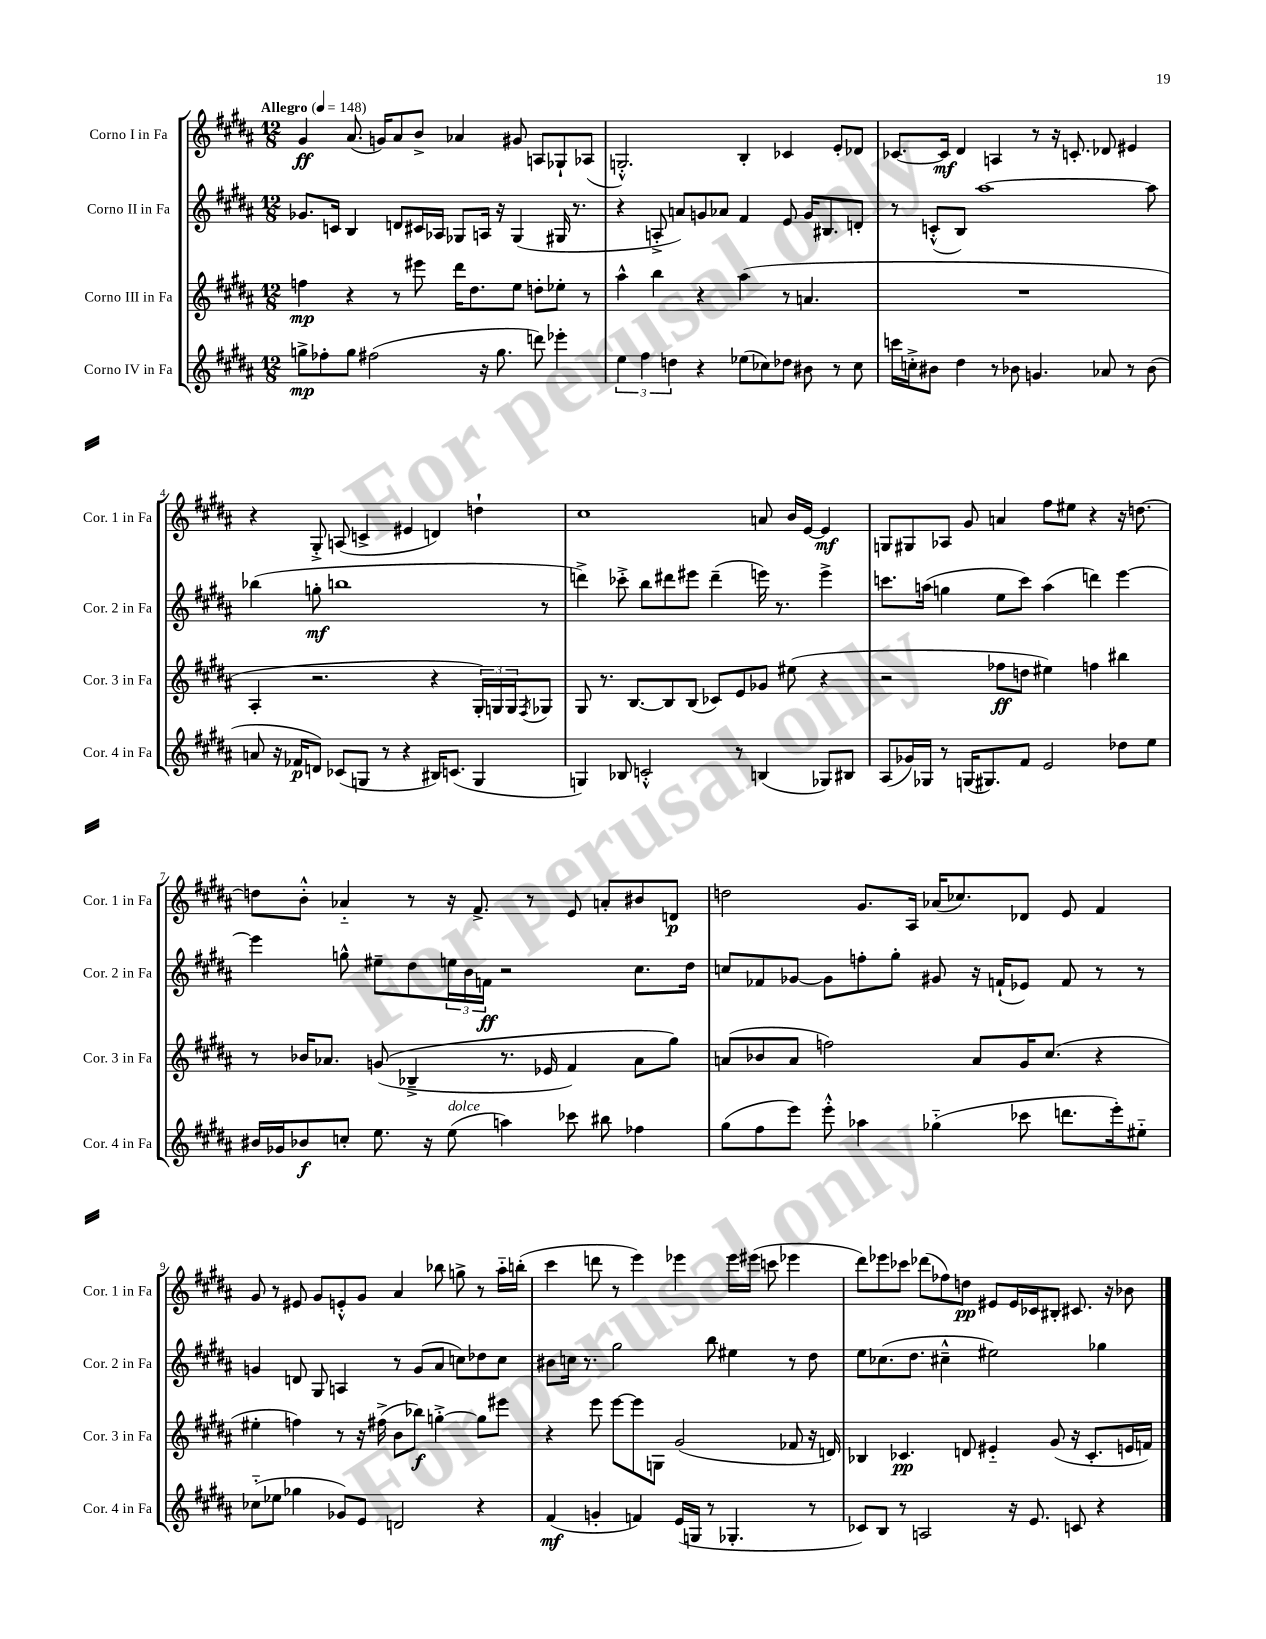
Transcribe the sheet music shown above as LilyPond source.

<<
\new StaffGroup <<
\new Staff = "s0" \with { instrumentName = "Corno I in Fa" shortInstrumentName = "Cor. 1 in Fa" } {
    \clef treble \key b \major \numericTimeSignature \time 12/8 \tempo "Allegro" 4 = 148
    gis'4\ff ais'8.( g'16) ais'8 b'8-> aes'4 gis'8 a8 ges8-! aes8( |
    g2.-.-^) b4-. ces'4 e'8-. des'8 |
    ces'8.~ ces'16\mf dis'4 a4 r8 r16 c'8.-. des'8 eis'4 |
    r4 gis8-.-> a8( c'4-> eis'4 d'4) d''4-! |
    cis''1 a'8 b'16 e'16~ e'4\mf |
    g8 gis8 aes8 gis'8 a'4 fis''8 eis''8 r4 r16 d''8.~ |
    d''8 b'8-.-^ aes'4-_ r8 r16 fis'8.-> r8 e'8 a'8-. bis'8 d'8\p |
    d''2 gis'8. ais16 aes'16( ces''8.) des'8 e'8 fis'4 |
    gis'8 r8 eis'8 gis'8 e'8-.-^ gis'8 ais'4 bes''8 g''8-> r8 ais''16-_ b''16-.( |
    cis'''4 d'''8 r8 e'''4) ees'''4 ees'''16 eis'''16( c'''8 ees'''4 |
    dis'''8) ees'''8 ces'''8 des'''8( fes''8) d''8\pp eis'8 eis'16 ces'16 bis8-. cis'8. r16 bes'8 \bar "|." |
}
\new Staff = "s1" \with { instrumentName = "Corno II in Fa" shortInstrumentName = "Cor. 2 in Fa" } {
    \clef treble \key b \major \numericTimeSignature \time 12/8
    ges'8. c'16 b4 d'8 cis'16 aes16 ges8 a16 r16 ges4( gis16 r8. |
    r4 a8-.-> a'8) g'8 aes'8 fis'4 e'8 g'16 bis8. d'8-. |
    r8 c'8-.-^( b8) ais''1~ ais''8 |
    bes''4( g''8-.\mf b''1 r8 |
    d'''4->) ces'''8-.-> b''8 dis'''8 eis'''8 dis'''4--( e'''16) r8. e'''4-> |
    c'''8. a''16( g''4 e''8 c'''8) a''4( d'''4) e'''4~ |
    e'''4 g''8-^ eis''8-- dis''8 \tuplet 3/2 { e''16 b'16 f'16\ff } r2 cis''8. dis''16 |
    c''8 fes'8 ges'8~ ges'8 f''8-. gis''8-. gis'8 r16 f'16-!( ees'8) f'8 r8 r8 |
    g'4 d'8 gis8 a4 r8 g'8( ais'8 c''8) des''8 c''8 |
    bis'8 c''16 r8. gis''2 b''8 eis''4 r8 dis''8 |
    e''8 ces''8.( dis''8. cis''4---^ eis''2) ges''4 \bar "|." |
}
\new Staff = "s2" \with { instrumentName = "Corno III in Fa" shortInstrumentName = "Cor. 3 in Fa" } {
    \clef treble \key b \major \numericTimeSignature \time 12/8
    f''4\mp r4 r8 eis'''8 dis'''16 dis''8. e''8 d''8-. ees''8-. r8 |
    ais''4-^ b''4 r4 ais''4( r8 a'4. |
    R1. |
    ais4-. r2. r4 \tuplet 3/2 { gis16-.) g16 g16 } \acciaccatura { fis8 } ges8 |
    gis8 r8. b8.~ b8 b8( ces'8) e'8 ges'8 eis''8( r4 |
    r2 fes''8\ff d''8 eis''4) f''4 bis''4 |
    r8 bes'16 aes'8. g'8(\( bes4---> r8. ees'16 fis'4) aes'8 gis''8\) |
    a'8( bes'8 a'8 f''2) a'8 gis'16 cis''8.( r4 |
    eis''4-. f''4) r8 r16 fis''16->( b'8 bes''8\f) g''4~-.-> g''8 eis'''8 |
    r4 e'''8 e'''8~ e'''8 g8 gis'2( fes'8 r16 d'16) |
    bes4 ces'4.\pp d'8 eis'4-_ gis'8( r16 ces'8.-. e'16 f'16) \bar "|." |
}
\new Staff = "s3" \with { instrumentName = "Corno IV in Fa" shortInstrumentName = "Cor. 4 in Fa" } {
    \clef treble \key b \major \numericTimeSignature \time 12/8
    g''8->\mp fes''8-. g''8 fis''2( r16 g''8. d'''8) ees'''4-. |
    \tuplet 3/2 { e''4 fis''4 d''4 } r4 ees''8( ces''8) des''8 bis'8 r8 ces''8 |
    c'''16 c''16-.-> bis'8 dis''4 r8 bes'8 g'4. aes'8 r8 bes'8( |
    a'8 r16 fes'16\p d'8) ces'8( g8 r8 r4 bis16) c'8.( g4 |
    g4) bes8 c'2-.-^ r8 b4( ges8) bis8 |
    ais8( ges'16) ges16 r8 g16( gis8.) fis'8 e'2 des''8 e''8 |
    bis'16 ges'16 bes'8\f c''8-. e''8. r16 e''8^\markup { \italic "dolce" }( a''4) ces'''8 bis''8 fes''4 |
    gis''8( fis''8 e'''8) e'''8-.-^ aes''4 ges''4-_( ces'''8 d'''8. e'''16-.) eis''8-_ |
    ces''8-_( ees''8 ges''4 ges'8) e'8 d'2 r4 |
    fis'4\mf( g'4-. f'4) e'16( g16 r8 ges4.-. r8 |
    ces'8) b8 r8 a2 r16 e'8. c'8 r4 \bar "|." |
}
>>
>>
